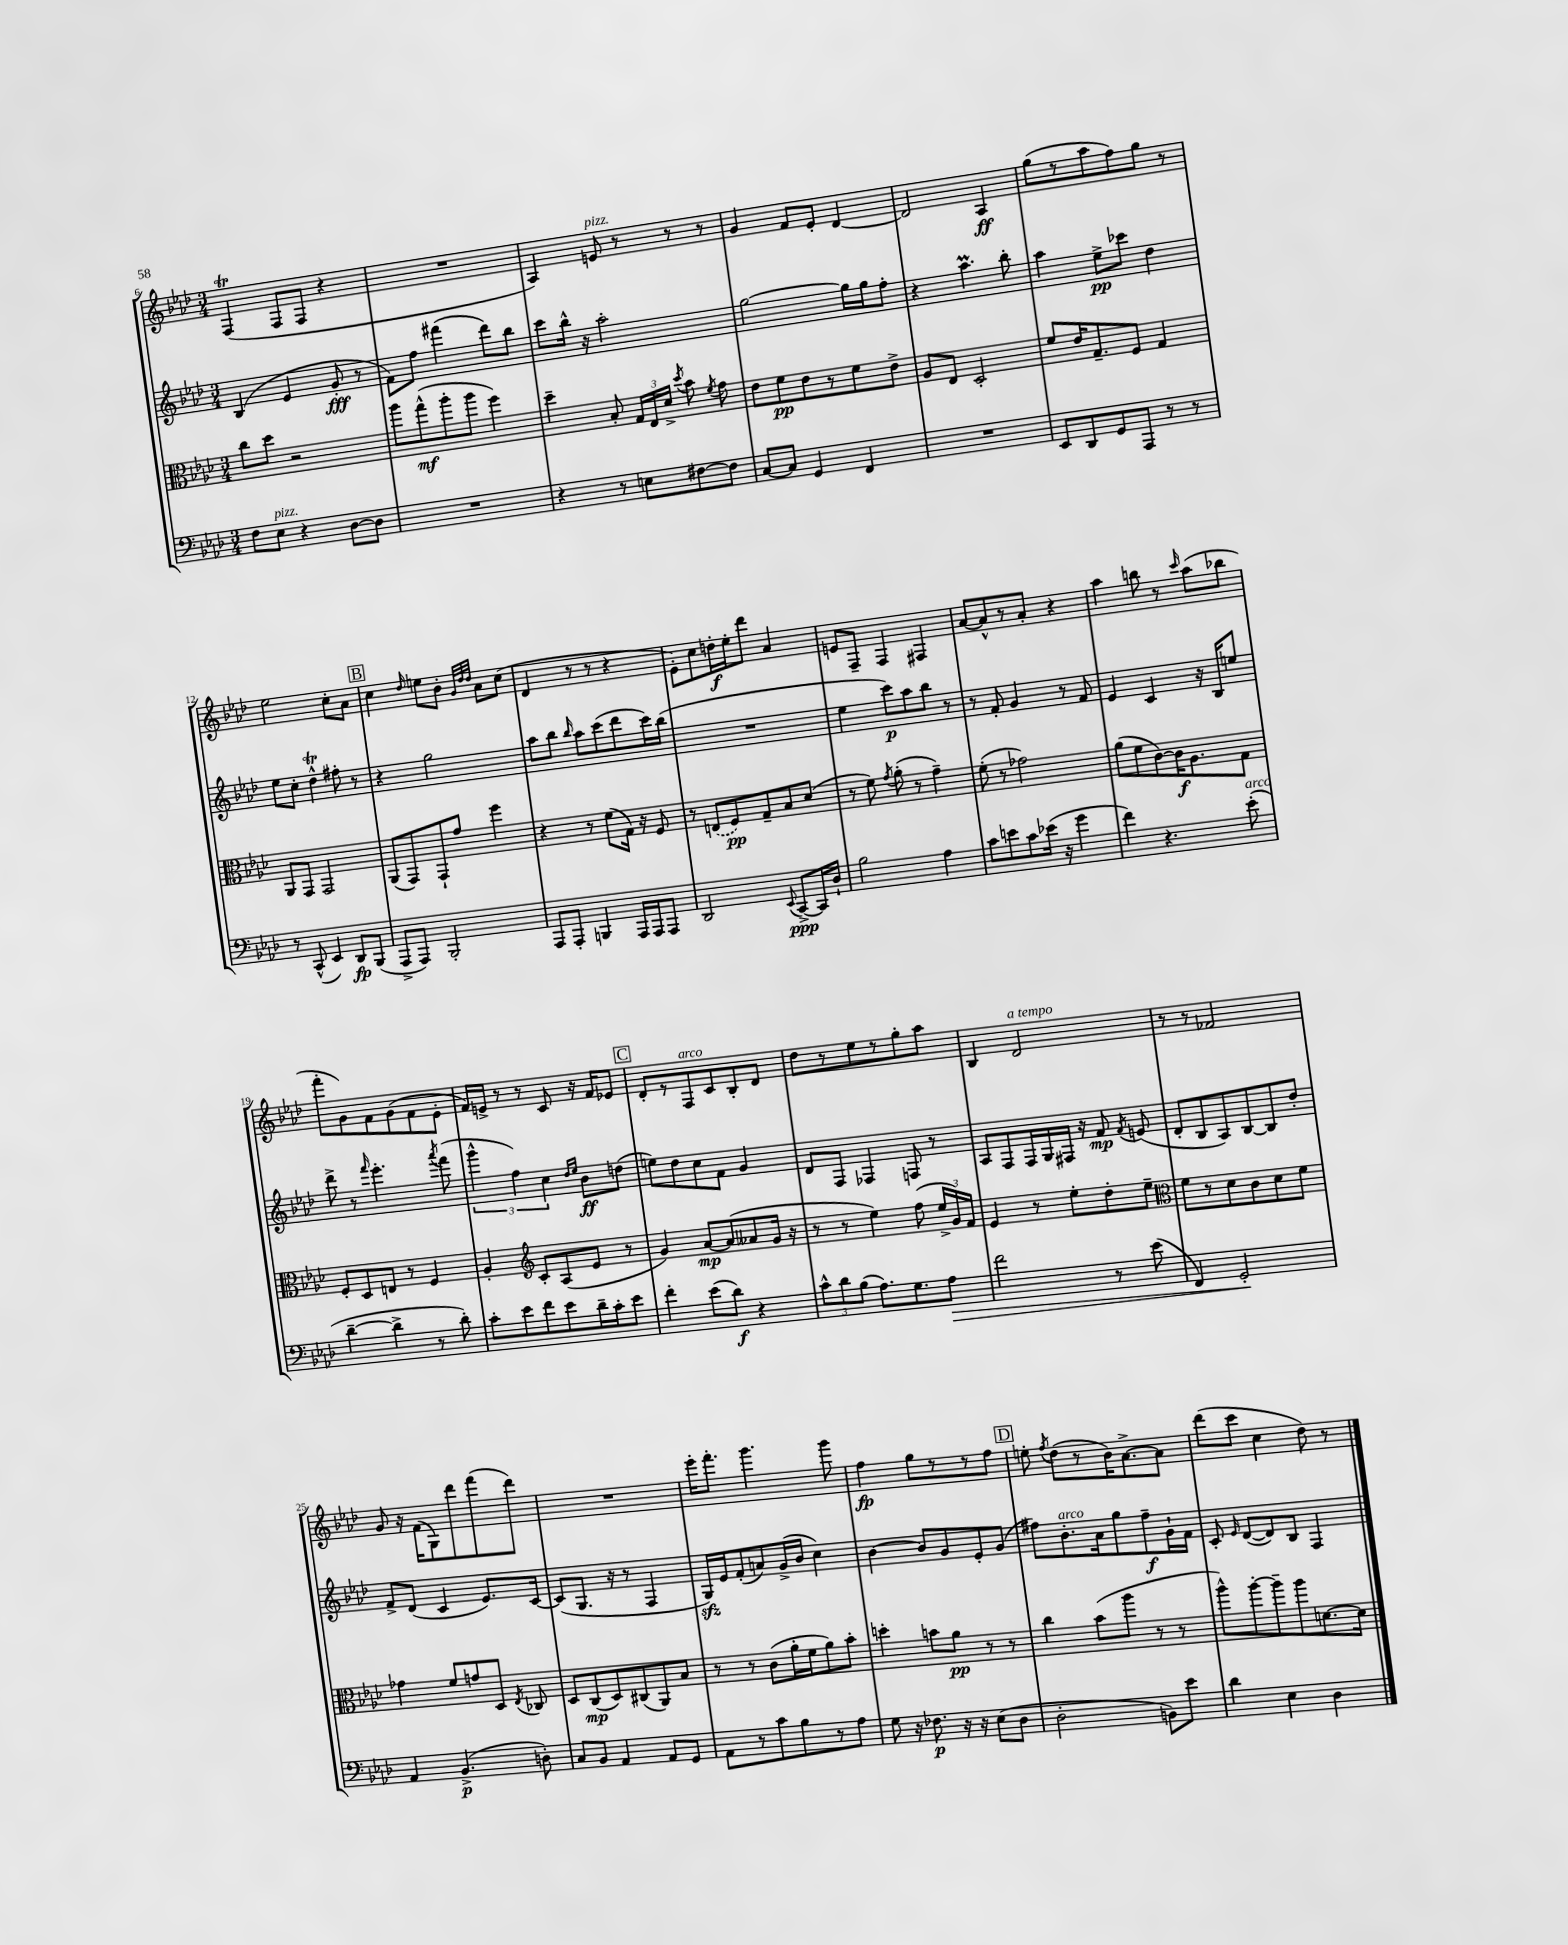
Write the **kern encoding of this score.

**kern	**kern	**kern	**kern
*staff4	*staff3	*staff2	*staff1
*clefF4	*clefC3	*clefG2	*clefG2
*k[b-e-a-d-]	*k[b-e-a-d-]	*k[b-e-a-d-]	*k[b-e-a-d-]
*M3/4	*M3/4	*M3/4	*M3/4
8F	8cc	(4B-	(4F
8E-	8dd-	.	.
4r	2r	4e-	8F
.	.	.	8F
[8D-	.	8g'	4r
8D-]	.	8r	.
=	=	=	=
2.r	8aa-	8f)	2.r
.	(8gg^^	8ff	.
.	8aa-'	(4fff#	.
.	8aa-	.	.
.	4ff)	8ddd-)	.
.	.	8bb-	.
=	=	=	=
4r	4dd-~	8ccc	4A-)
.	.	16bb-^^	.
.	.	16r	.
8r	8B-'	2aa-'	8e
8E	24G	.	8r
.	24E-	.	.
.	24d-^	.	.
.	8qdd-	.	.
[8F#	8b-	.	8r
.	8qf	.	.
8F#]	8g	.	8r
=	=	=	=
[8C	8e-	[2gg	4g
8C]	8f	.	.
4GG	8e-	.	8f
.	8r	.	8e-'
4FF	8f	16gg]	[4d-
.	.	16gg	.
.	8e-^	8ff'	.
=	=	=	=
2.r	8A-	4r	2d-]
.	8E-	.	.
.	2D-'	4.aa-	.
.	.	.	4A-
.	.	8bb-'	.
=	=	=	=
8EE-	8f	4aa-	(8gg
8DD-	16e-	.	8r
.	8.G~	.	.
8GG	.	8ee-^	8aa-
8AAA-	8F	8ccc-	8ff)
8r	4G	4dd-	8gg
8r	.	.	8r
=	=	=	=
8r	8AA-	8ee-	2ee-
(8CC^^	8GG	8cc'	.
4EE-)	2GG	4dd-^^	.
8DD-	.	8ff#'	8cc'
(8BBB-	.	8r	8a-
=	=	=	=
8AAA-^	(8AA-	4r	4cc
8AAA-)	8GG)	.	.
.	.	.	16qqdd-
2BBB-'	8GG`	2gg	8ee
.	8g	.	8b-'
.	.	.	32qqg
.	.	.	32qqdd-
.	.	.	32qqdd-
.	4ff	.	8a-
.	.	.	(8cc
=	=	=	=
8AAA-	4r	8aa-	4d-
8AAA-'	.	8bb-	.
.	.	16qqbb-	.
4BBB	8r	8aa-	8r
.	(8f	(8ccc	8r
16AAA-	16G)	8ddd-	4r
16AAA-	16r	.	.
8AAA-	8F	16ccc)	.
.	.	(16bb-	.
=	=	=	=
2DD-	8r	2.r	8e-')
.	(8E	.	8cc
.	8F)	.	16dd'
.	.	.	16ee-'
.	8G~	.	8ddd-
8qqEE-	.	.	.
[8CC^	8B-	.	4a-
16CC]	(8d-	.	.
16D-`	.	.	.
=	=	=	=
2B-	8r	4ee-	8e
.	8f)	.	8F~
.	8qg	.	.
.	(8a-'	8ccc)	4F
.	8r	8aa-	.
4A-	4g~)	8bb-	4F#
.	.	8r	.
=	=	=	=
8c	(8f'	8r	[8a-
8e	8r	8f'	8a-^^]
8c	2g-)	4g	8r
(16e-	.	.	8a-'
16r	.	.	.
4g	.	8r	4r
.	.	8f	.
=	=	=	=
4f)	(8a-	4e-	4aa-
.	8f	.	.
4.r	[8c)	4c	8bb
.	16c]	.	8r
.	8.A-	.	.
.	.	.	16qqccc
.	.	16r	(8aa-
.	.	16B-	.
(8e-'	8G	8ee	8bb-
=	=	=	=
[4d-~	8F'	8ddd-^	8fff'
.	8D-	8r	8g)
.	.	16qqfff	.
4d-^]	8E	4.eee-'	8f
.	8r	.	(8g
8r	4F	.	8f
.	.	8qaaa-	.
8d-')	.	(8fff	8e-'
=	=	=	=
8c'	4A-'	6ggg^^	16f)
.	.	.	16e^
8e-	.	.	8r
.	.	6ff)	.
*	*clefG2	*	*
8f	8c'	.	8r
.	.	6cc	.
8e-	(8A-	.	8c
.	.	16qqdd-	.
.	.	16qqee-	.
16d-~	8e-	8b-	16r
16c'	.	.	16f
8e-	8r	(8dd	8e-
=	=	=	=
4f'	4g)	8ee)	8d-'
.	.	8dd-	8r
(8e-	[8a-	8cc	8F
8d-)	(8a-]	8f	8c
4r	8a--	4g	8B-'
.	16g	.	8d-
.	16r	.	.
=	=	=	=
12c^^	8r	8d-	8dd-
12d-	.	.	.
.	8r	8F	8r
(12B-	.	.	.
8.A-)	4ee-)	4F-	8ee-
.	.	.	8r
8.G	.	.	.
.	(8ff	8F	8gg'
8A-	24ee-^	8r	8aa-
.	24g)	.	.
.	24f	.	.
=	=	=	=
2f	4e-	8A-	4B-
.	.	8F	.
.	8r	16F	2d-
.	.	16G	.
.	8ee-'	16F#	.
.	.	16r	.
8r	8dd-'	8f	.
.	.	8qf	.
(8e-	8ee-~	(8e	.
=	=	=	=
*	*clefC3	*	*
4FF)	8f	8d-'	8r
.	8r	8B-	8r
2GG'	8d-	8A-)	2f-
.	8c	[8B-	.
.	8d-	8B-]	.
.	8f	8dd-'	.
=	=	=	=
4AA-	4g-	8f^	8g
.	.	(8d-	16r
.	.	.	(16f
(4.BB-^	8f	4c	8G)
.	8g	.	8ddd-
.	8D-	8.e-)	(8fff
.	8qE-	.	.
8D')	8C-	.	8ddd-)
.	.	[16c	.
=	=	=	=
8C	8D-	(8c]	2.r
8BB-	(8C	8.G	.
4AA-	8D-)	.	.
.	.	16r	.
.	(8C#	8r	.
8AA-	8AA-)	4F	.
8GG	8B-	.	.
=	=	=	=
8AA-	8r	16G)	16eee-'
.	.	16e-	8.fff'
8r	8r	(8f'	.
8c	(8c	8a)	4.ggg
8B-	16a-'	(16g^	.
.	16f	16b-	.
8r	8a-)	4cc)	.
8A-	8b-'	.	8ggg
=	=	=	=
8G	4dd'	[4b-	4ff
16r	.	.	.
8.F-	.	.	.
.	8b	8b-]	8gg
16r	8a-	8g	8r
16r	.	.	.
(8E-	8r	8e-'	8r
8D-	8r	(8g	8ff
=	=	=	=
2D-'	4cc	8ff#)	8ee'
.	.	.	8qff
.	.	8.b-'	(8dd-
.	(8b-	.	8r
.	.	16a-	.
.	8aa-	8gg	16b-)
.	.	.	[8.a-^
8BB)	8r	8ff#~	.
8e-	8r	16g`	8a-]
.	.	16f	.
=	=	=	=
4d-	8aa-^^)	8c'	(8ddd-
.	.	16qqe-	.
.	[8aa-'	([8d-	8ccc
4E-	8aa-~]	8d-])	4cc
.	8aa-	8B-	.
4D-	[8.d	4F	8dd-)
.	.	.	8r
.	16d]	.	.
==	==	==	==
*-	*-	*-	*-
